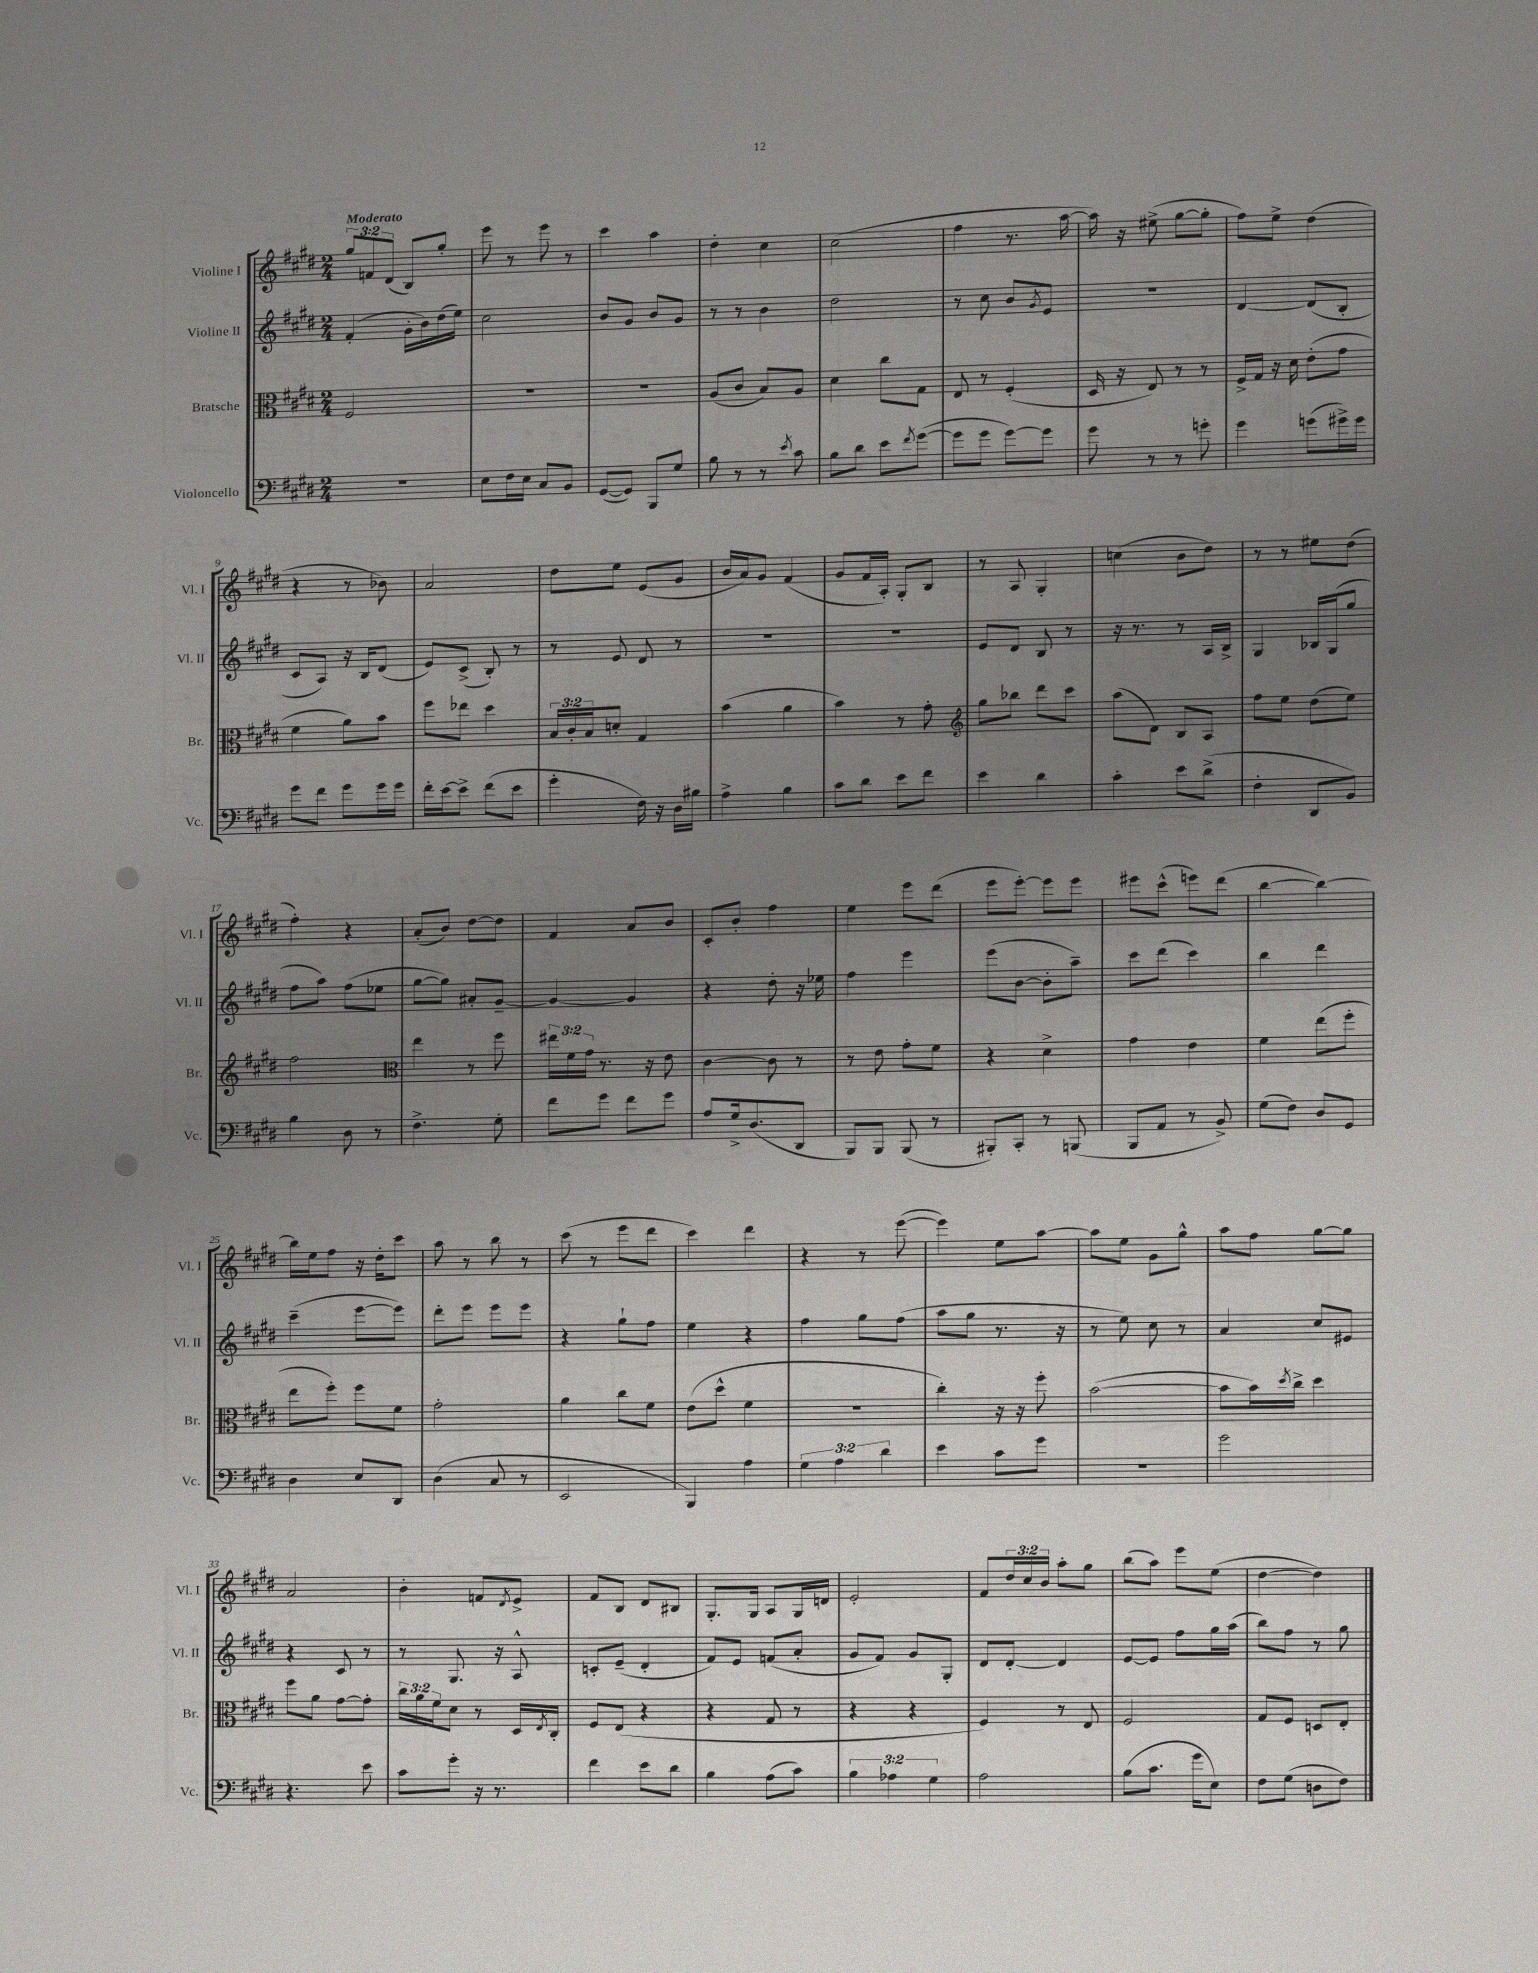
<<
\new StaffGroup <<
\new Staff = "s0" \with { instrumentName = "Violine I" shortInstrumentName = "Vl. I" } {
    \clef treble \key e \major \numericTimeSignature \time 2/4 \override Staff.TupletNumber.text = #tuplet-number::calc-fraction-text \tempo "Moderato"
    \tuplet 3/2 { gis''8 f'8 dis'8( } b8) gis''8-. |
    e'''8 r8 e'''8 r8 |
    cis'''4 a''4 |
    dis''4-. cis''4 |
    cis''2( |
    fis''4 r8. a''16~ |
    a''16) r16 eis''8->( gis''8~ gis''8-. |
    fis''8) e''8-> dis''4( |
    r4 r8 bes'8) |
    a'2 |
    dis''8 e''8 e'8( gis'8 |
    b'16 a'16) gis'8 fis'4( |
    gis'8 fis'16 a16-.) gis8-. b8 |
    r8 a8 gis4-. |
    c''4( b'8 dis''8) |
    r8 r8 eis''8 dis''8( |
    fis''4-.) r4 |
    a'8-.( b'8) dis''8~ dis''8 |
    fis'4 a'8 b'8 |
    cis'8-. b'8-. fis''4 |
    e''4 e'''8 dis'''8( |
    e'''8 e'''8~-.) e'''8 e'''8 |
    eis'''8 cis'''8-^( e'''8) dis'''8( |
    b''4~ b''4~) |
    b''16 e''16 fis''8 r16 dis''16-. cis'''8 |
    a''8 r8 b''8 r8 |
    cis'''8( r8 e'''8 dis'''8 |
    cis'''4) dis'''4 |
    r4 r8 e'''8~( |
    e'''4) e''8 a''8~ |
    a''8 e''8 gis'8 gis''8-^ |
    a''8 fis''8 gis''8~ gis''8 |
    a'2 |
    b'4-. f'8 \acciaccatura { dis'8 } e'8-> |
    fis'8 b8 dis'8 bis8 |
    gis8.-. gis16 a8 gis16 d'16 |
    e'2-. |
    fis'8 \tuplet 3/2 { dis''16 cis''16 b'16 } a''8-. gis''8 |
    b''8( a''8) e'''8 e''8( |
    dis''4~ dis''4) \bar "|." |
}
\new Staff = "s1" \with { instrumentName = "Violine II" shortInstrumentName = "Vl. II" } {
    \clef treble \key e \major \numericTimeSignature \time 2/4
    fis'4-.( gis'16-. b'16) dis''16( e''16) |
    cis''2 |
    b'8 gis'8 b'8 gis'8 |
    r8 r8 b'4 |
    dis''2 |
    r8 cis''8 b'8 \acciaccatura { gis'8 } e'8 |
    R2 |
    dis'4~ dis'8( b8-. |
    cis'8 a8) r16 b16 dis'8( |
    e'8) cis'8->( b8-.) r8 |
    r8 e'8 dis'8 r8 |
    R2 |
    R2 |
    e'8 dis'8 b8 r8 |
    r16 r8. r8 a16 b16-> |
    gis4 bes16 gis16( gis''8 |
    fis''8 a''8) fis''8( ees''8 |
    gis''8~ gis''8) ais'8-. gis'8~-- |
    gis'4~ gis'4 |
    r4 dis''8-. r16 ees''16 |
    fis''4 e'''4 |
    e'''8( b'8~ b'8-. a''8--) |
    cis'''8 dis'''8( cis'''4) |
    b''4 dis'''4 |
    cis'''4--( e'''8~ e'''8) |
    dis'''8-. e'''8 e'''8 e'''8 |
    r4 gis''8-! fis''8 |
    e''4 r4 |
    fis''4 gis''8 fis''8( |
    a''8 gis''8 r8. r16 |
    r8 e''8) cis''8 r8 |
    a'4 cis''8 eis'8 |
    r4 cis'8 r8 |
    r8 gis8. r16 a8-^ |
    c'8-. e'8--( dis'4-. |
    fis'8) e'8 f'8( a'8-. |
    gis'8 fis'8) gis'8 gis8-. |
    dis'8 dis'8~-. dis'4 |
    e'8~ e'8 fis''8 gis''16 a''16( |
    b''8) fis''8 r8 gis''8 \bar "|." |
}
\new Staff = "s2" \with { instrumentName = "Bratsche" shortInstrumentName = "Br." } {
    \clef alto \key e \major \numericTimeSignature \time 2/4 \override Staff.TupletNumber.text = #tuplet-number::calc-fraction-text
    fis2 |
    R2 |
    R2 |
    a8( cis'8 b8) a8 |
    dis'4 cis''8 gis8 |
    e8 r8 fis4-.( |
    dis16 r16 e8) r8 r8 |
    fis16-> gis16 r16 dis'16 e'8-.( gis'8 |
    fis'4 a'8) b'8 |
    fis''8 ees''8 dis''4 |
    \tuplet 3/2 { b16 cis'16-. b16 } d'8-. gis4 |
    b'4( a'4 |
    b'4) r8 gis'8-. |
    \clef treble gis''8 bes''8 dis'''8 cis'''8 |
    a''8( dis'8) b8 a8 |
    fis''8 e''8 dis''8( e''8) |
    fis''2 |
    \clef alto e''4 r8 fis''8 |
    \tuplet 3/2 { eis''16 fis'16 gis'16 } r8. r16 e'8 |
    cis'4~ cis'8 r8 |
    r8 e'8 gis'8-. fis'8 |
    r4 dis'4-> |
    gis'4 e'4 |
    fis'4 e''8( fis''8-. |
    e''8 fis''8-.) fis''8 fis'8 |
    gis'2-. |
    a'4 cis''8 fis'8 |
    e'8( dis''8-^ fis'4 |
    R2 |
    cis''4-.) r16 r16 fis''8-. |
    b'2~( |
    b'8 b'16) \acciaccatura { dis''8 } cis''16-> dis''4 |
    fis''8 a'8 gis'8~ gis'8-. |
    \tuplet 3/2 { cis''16 a'16 fis'16 } dis'8 r8 dis16 \acciaccatura { e8 } cis16-. |
    fis8 e8( r4 |
    r4 gis8 r8 |
    r4 r4 |
    fis4) r8 e8 |
    fis2 |
    gis8 fis8 d8 e8-. \bar "|." |
}
\new Staff = "s3" \with { instrumentName = "Violoncello" shortInstrumentName = "Vc." } {
    \clef bass \key e \major \numericTimeSignature \time 2/4 \override Staff.TupletNumber.text = #tuplet-number::calc-fraction-text
    R2 |
    e8 fis16 e16 cis8 b,8 |
    gis,8~( gis,8) b,,8 gis8 |
    b8 r8 r8 \acciaccatura { e'8 } cis'8 |
    b8 dis'8 e'8 \acciaccatura { fis'8 } gis'8~( |
    gis'8 gis'8 gis'8~) gis'8 |
    gis'8 r8 r8 g'8-. |
    gis'4 g'8( gis'16->) gis'16 |
    gis'8 fis'8 gis'8 gis'16 gis'16 |
    fis'16-. e'16~ e'8-> fis'8( e'8 |
    gis'4-. fis16) r16 dis16 bis16 |
    a4-> b4 |
    cis'8 dis'8 e'8 fis'8 |
    e'4 dis'4 |
    cis'4-. e'8 dis'8->( |
    fis4-. dis,8 b,8) |
    b4 dis8 r8 |
    fis4.-> gis8-. |
    fis'8 gis'8 fis'8 gis'8 |
    a8 gis16-> dis8.( dis,8 |
    b,,8) b,,8 b,,8( r8 |
    bis,,8-.) cis,8-. r8 b,,8( |
    b,,8 a,8 r8 b,8->) |
    gis8( fis8) dis8 gis,8 |
    dis4 e8 dis,8 |
    dis4( cis8 r8 |
    e,2 |
    b,,4) a4 |
    \tuplet 3/2 { gis4 a4 dis'4 } |
    e'4 cis'8 gis'8 |
    r2 |
    gis'2 |
    r4. e'8 |
    cis'8 gis'8-. r16 r8. |
    fis'4 e'8 dis'8 |
    b4 a8( cis'8) |
    \tuplet 3/2 { b4 aes4 gis4 } |
    a2 |
    b8( cis'8. gis'16 e8) |
    fis8 gis8( d8 fis8) \bar "|." |
}
>>
>>
